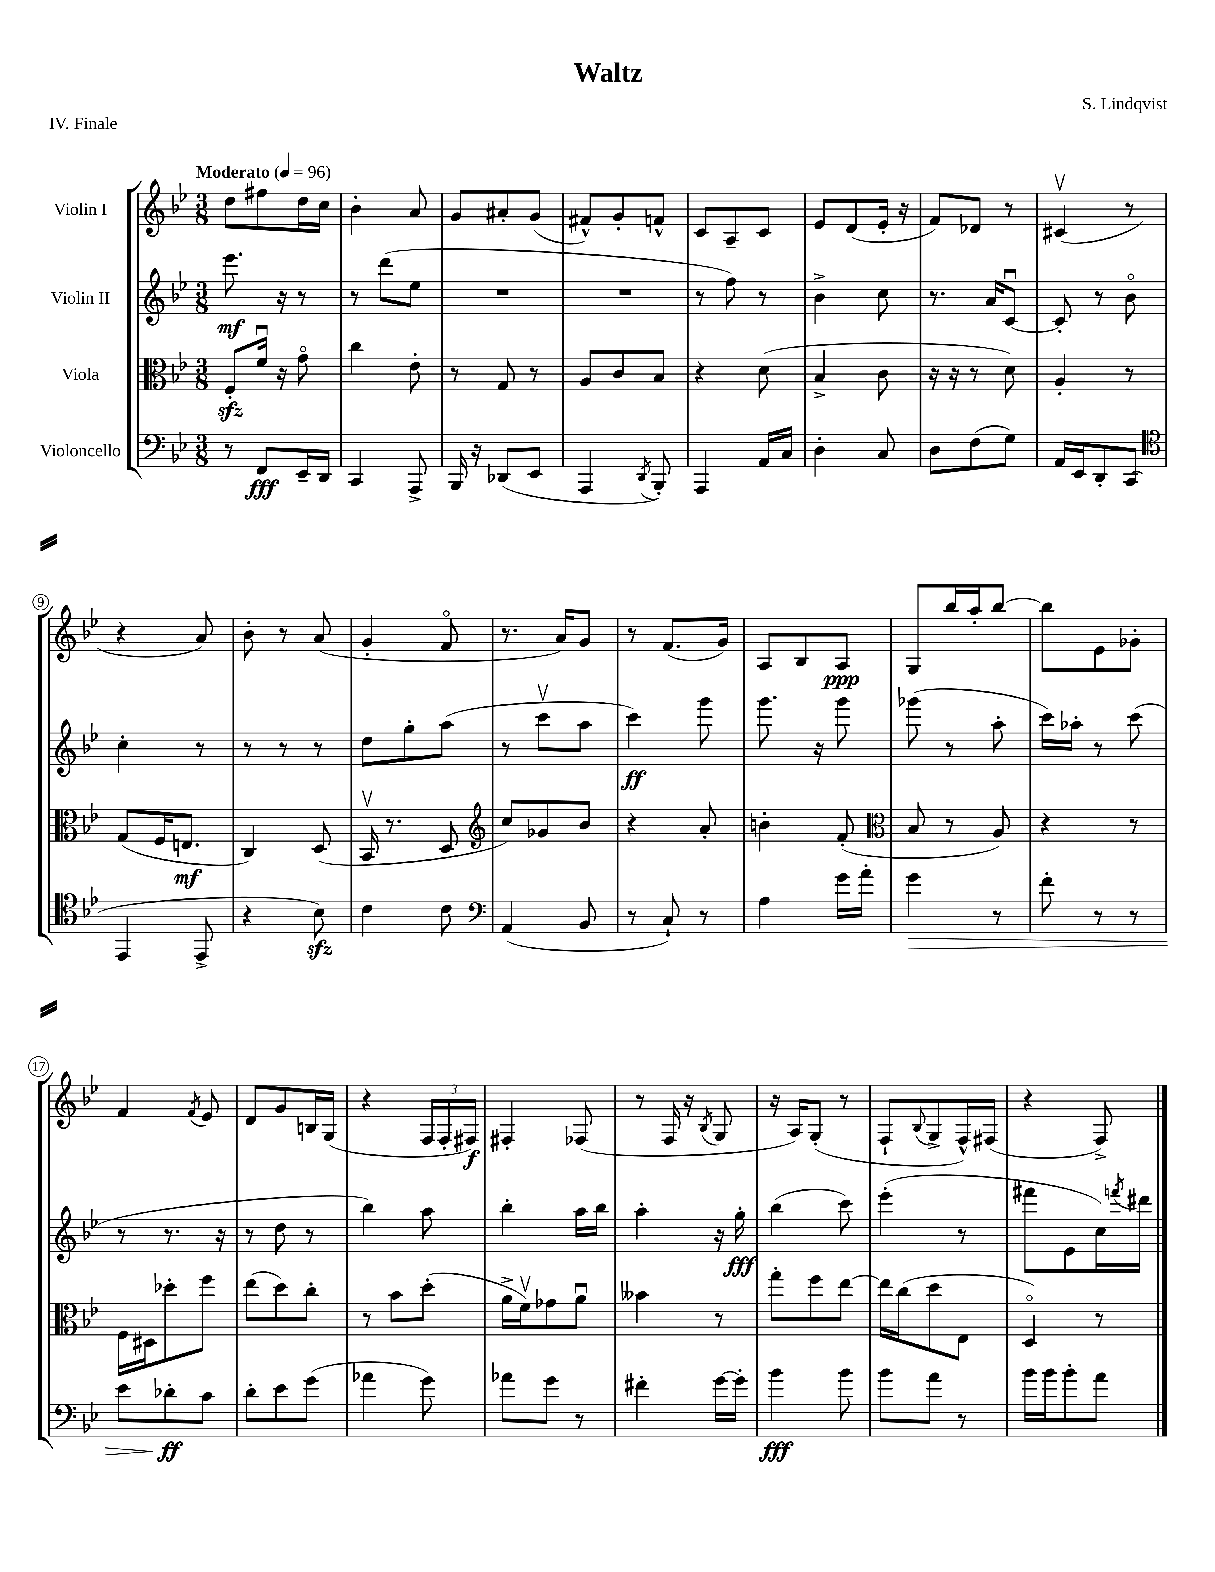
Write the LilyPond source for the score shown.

\header { title = "Waltz" composer = "S. Lindqvist" piece = "IV. Finale" }
<<
\new StaffGroup <<
\new Staff = "s0" \with { instrumentName = "Violin I" } {
    \clef treble \key bes \major \numericTimeSignature \time 3/8 \tempo "Moderato" 4 = 96
    d''8 fis''8 d''16 c''16 |
    bes'4-. a'8 |
    g'8 ais'8-. g'8( |
    fis'8-^) g'8-. f'8-^ |
    c'8 a8-- c'8 |
    ees'8 d'8( ees'16-. r16 |
    f'8) des'8 r8 |
    cis'4\upbow( r8 |
    r4 a'8) |
    bes'8-. r8 a'8( |
    g'4-. f'8\flageolet |
    r8. a'16) g'8 |
    r8 f'8.( g'16) |
    a8 bes8 a8\ppp |
    g8 bes''16 a''16-. bes''8~ |
    bes''8 ees'8 ges'8-. |
    f'4 \acciaccatura { f'8 } ees'8 |
    d'8 g'8 b16 g16( |
    r4 \tuplet 3/2 { f16 f16-. fis16\f) } |
    fis4-. fes8( |
    r8 f16 r16 \acciaccatura { bes8 } g8 |
    r16 a16) g8-.( r8 |
    f8-! \appoggiatura { bes8 } g8-> f16-^) fis16( |
    r4 f8->) \bar "|." |
}
\new Staff = "s1" \with { instrumentName = "Violin II" } {
    \clef treble \key bes \major \numericTimeSignature \time 3/8
    ees'''8.\mf r16 r8 |
    r8 d'''8( ees''8 |
    R4. |
    R4. |
    r8 f''8) r8 |
    bes'4-> c''8 |
    r8. a'16 c'8~\downbow |
    c'8-. r8 bes'8\flageolet |
    c''4-. r8 |
    r8 r8 r8 |
    d''8 g''8-. a''8( |
    r8 c'''8\upbow a''8 |
    c'''4\ff) g'''8 |
    g'''8. r16 g'''8 |
    ges'''8( r8 a''8-. |
    c'''16) aes''16-. r8 c'''8( |
    r8 r8. r16 |
    r8 d''8 r8 |
    bes''4) a''8 |
    bes''4-. a''16 bes''16 |
    a''4-. r16 g''16-.\fff |
    bes''4( c'''8) |
    ees'''4-.( r8 |
    fis'''8 ees'8 c''16) \acciaccatura { f'''8 } dis'''16 \bar "|." |
}
\new Staff = "s2" \with { instrumentName = "Viola" } {
    \clef alto \key bes \major \numericTimeSignature \time 3/8
    f8-.\sfz f'16\downbow r16 g'8\flageolet |
    c''4 ees'8-. |
    r8 g8 r8 |
    a8 c'8 bes8 |
    r4 d'8( |
    bes4-> c'8 |
    r16 r16 r8 d'8) |
    a4-. r8 |
    g8( f16 e8.\mf |
    c4) d8( |
    bes,16\upbow r8. d8 |
    \clef treble c''8) ges'8 bes'8 |
    r4 a'8-. |
    b'4-. f'8-.( |
    \clef alto bes8 r8 a8) |
    r4 r8 |
    f16 dis16 des''8-. f''8 |
    ees''8( d''8) c''8-. |
    r8 bes'8 d''8-.( |
    a'16-> f'16\upbow) ges'8 a'8\downbow |
    beses'4 r8 |
    g''8-. f''8 ees''8~ |
    ees''16 c''16( d''8 ees8 |
    d4\flageolet) r8 \bar "|." |
}
\new Staff = "s3" \with { instrumentName = "Violoncello" } {
    \clef bass \key bes \major \numericTimeSignature \time 3/8
    r8 f,8\fff ees,16-- d,16 |
    c,4 a,,8-> |
    bes,,16 r16 des,8( ees,8 |
    a,,4 \acciaccatura { d,8 } bes,,8-.) |
    a,,4 a,16 c16 |
    d4-. c8 |
    d8 f8( g8) |
    a,16 ees,16 d,8-. c,8( |
    \clef tenor ees,4 ees,8-> |
    r4 bes8\sfz) |
    c'4 c'8 |
    \clef bass a,4( bes,8 |
    r8 c8-!) r8 |
    a4 g'16 a'16-. |
    g'4\> r8 |
    f'8-. r8 r8 |
    ees'8 des'8-.\ff\! c'8 |
    d'8-. ees'8 g'8( |
    aes'4 g'8) |
    aes'8 g'8 r8 |
    fis'4-. g'16~ g'16-. |
    bes'4\fff bes'8 |
    bes'8 a'8 r8 |
    bes'16 bes'16 bes'8-. a'8 \bar "|." |
}
>>
>>
\layout { \context { \Score \override BarNumber.stencil = #(make-stencil-circler 0.1 0.3 ly:text-interface::print) } }
